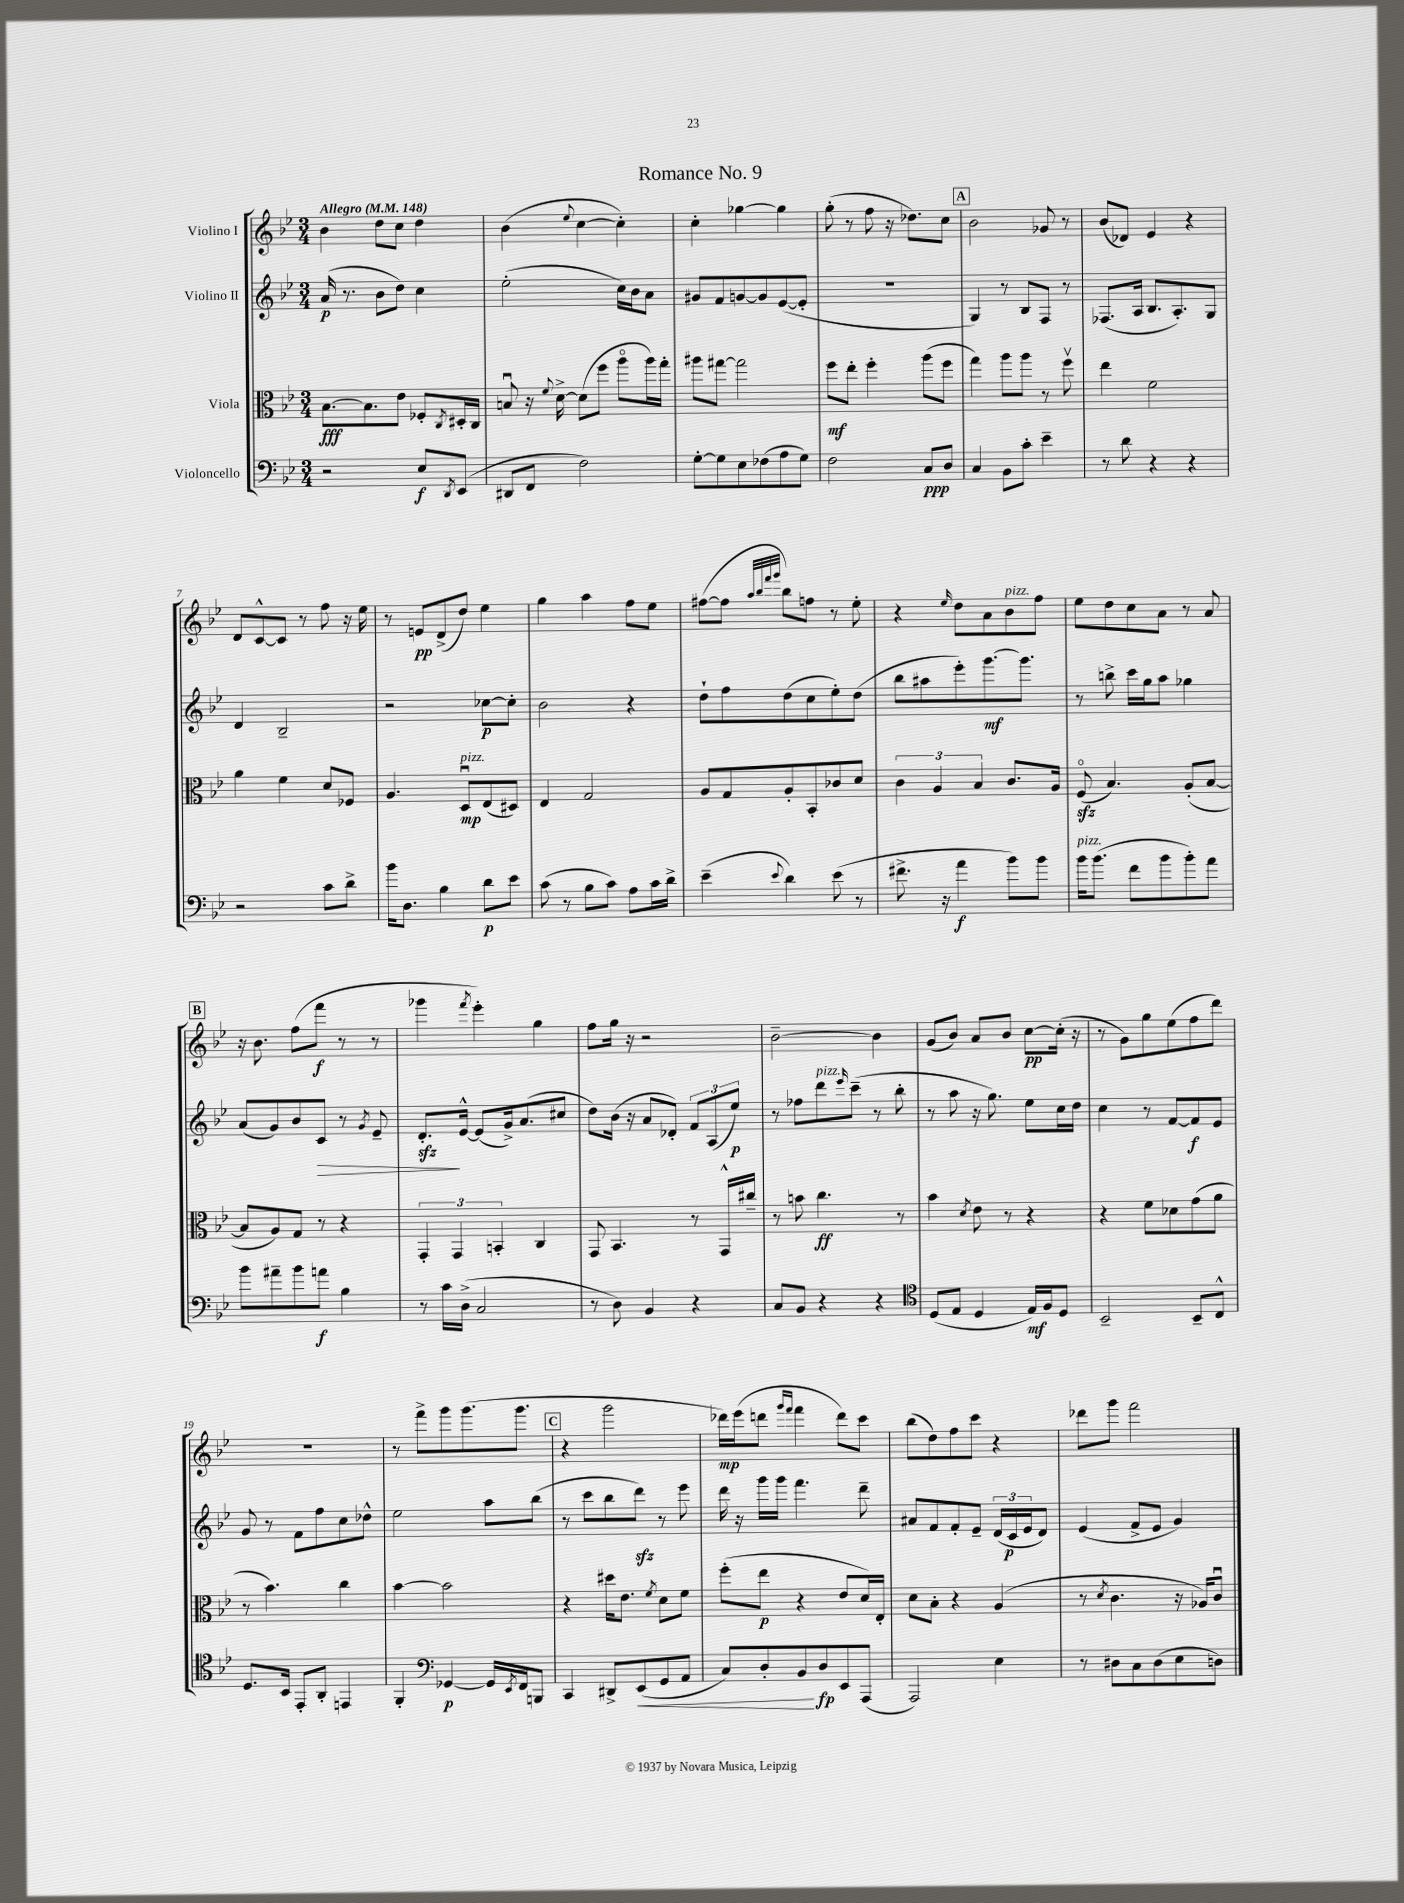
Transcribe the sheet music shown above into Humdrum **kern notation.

**kern	**kern	**kern	**kern
*staff4	*staff3	*staff2	*staff1
*clefF4	*clefC3	*clefG2	*clefG2
*k[b-e-]	*k[b-e-]	*k[b-e-]	*k[b-e-]
*M3/4	*M3/4	*M3/4	*M3/4
*MM148	*MM148	*MM148	*MM148
2r	[8.B-	(16a	4b-
.	.	8.r	.
.	8.B-]	.	.
.	.	8b-	8dd
.	8e-	8dd)	8cc
8E-	8F-'	4cc	4dd
8qDD	8qC	.	.
(8EE-	16D#'	.	.
.	16C	.	.
=	=	=	=
8DD#	8Bu	(2ee-'	(4b-
8FF	16r	.	.
.	8qqf	.	.
.	[16d^	.	.
.	.	.	8qqee-
2F)	(8d]	.	[4cc
.	8ff	.	.
.	8aao	16cc)	4cc'])
.	.	16b-	.
.	16aa)	8a	.
.	16gg'	.	.
=	=	=	=
[8G'	8aa#	8g#	4cc'
8G]	[8gg#	8f	.
8E-	2gg#]	[8g	[4gg-
(8F-	.	8g]	.
8A	.	([8e-	4gg-]
8G)	.	8e-']	.
=	=	=	=
2F	8ff	2.r	(8gg'
.	8ee-'	.	8r
.	4ff'	.	8ff
.	.	.	16r
.	.	.	8.dd-)
8C	(8aa	.	.
8D	8ff	.	8cc
=	=	=	=
4C	4gg)	4G)	2b-
8BB-	8aa	8r	.
8c'	8aa	8B-	.
4e-~	8r	8F	8g-
.	8ffv	8r	8r
=	=	=	=
8r	4ee-	(8.F-	(8b-
8d	.	.	8d-)
.	.	16A	.
4r	2f	8.B-	4e-
.	.	8.A')	.
4r	.	.	4r
.	.	8G	.
=	=	=	=
2r	4a	4d	8d
.	.	.	[8c^^
.	4f	2B-~	8c]
.	.	.	8r
8c	8d	.	8ff
8d^	8F-	.	16r
.	.	.	16ee-
=	=	=	=
16b-	4.A	2r	8r
8.D	.	.	.
.	.	.	8e
4B-	.	.	(8d^
.	8Du	.	8dd)
8d	(8E-	[8cc-	4ee-
8e-	8D#)	8cc-']	.
=	=	=	=
(8c	4E-	2b-	4gg
8r	.	.	.
8B-	2G	.	4aa
8c)	.	.	.
8A	.	4r	8ff
16c	.	.	8ee-
16d^	.	.	.
=	=	=	=
(4e-~	8A	8dd`	([8ff#
.	8G	8ff	8ff#]
.	.	.	32qqaa
.	.	.	32qqbb-
.	.	.	32qqfff
8qqe-	.	.	32qqggg
4d)	8A'	(8dd	8bb-)
.	8BB-'	8cc	8ff
(8e-	8c-	8ee-')	8r
8r	8d	(8dd	8ee-'
=	=	=	=
8.f#^	6c	8bb-	4r
.	.	8aa#	.
.	6A	.	.
16r	.	.	.
.	.	.	16qqee-
4a	.	8eee-')	8dd
.	6B-	.	.
.	.	[8.ggg	8a
8b-)	8.c	.	8b-
.	.	8.ggg]	.
8b-	.	.	8ff
.	16A	.	.
=	=	=	=
16b-	(8Fo	8r	8ee-
(8.b-	.	.	.
.	4.B-)	8bb^	8dd
8f	.	16ccc	8cc
.	.	16gg	.
8b-	.	8aa	8a
8b-')	(8A'	4gg-	8r
8a	[8B-	.	8a
=	=	=	=
8b-	8B-]	(8a	16r
.	.	.	8.b-
8a#~	8A)	8g)	.
8b-	8G	8b-	(8ff
8a	8r	8c	8fff
4B-	4r	8r	8r
.	.	8qg	.
.	.	8e-~	8r
=	=	=	=
8r	6GG'	8.d'	4ggg-
16c	.	.	.
.	6GG	.	.
(16D^	.	[16e-^^	.
.	.	.	8qfff
2C	.	(8e-]	4eee-')
.	6BB'	.	.
.	.	16g^)	.
.	.	(8.a	.
.	4C	.	4gg
.	.	8cc#	.
=	=	=	=
8r	8GG	8dd)	8ff
8D)	4.BB-	(16b-	16gg
.	.	16r	16r
4BB-	.	8a	2r
.	.	8d-')	.
4r	8r	12f	.
.	.	(12A	.
.	16GG^^	.	.
.	.	12ee-)	.
.	16cc#~	.	.
=	=	=	=
8C	8r	8r	[2b-~
8BB-	8b	8ff-	.
4r	4.cc	8ddd	.
.	.	16qqeee-	.
.	.	(8ccc~	.
4r	.	8r	4b-]
.	8r	8bb-'	.
=	=	=	=
*clefC4	*	*	*
(8D	4b-	8r	(8g
8E-	.	8aa	8b-)
.	8qd	.	.
4D	8e-	16r	8a
.	.	8.gg)	.
.	8r	.	8b-
16E-)	4r	8ee-	[8cc
16F	.	.	.
8D	.	16cc	(16cc']
.	.	16dd	16r
=	=	=	=
2BB-~	4r	4cc	8r
.	.	.	8g)
.	8f	8r	8gg
.	8d-	[8f	(8ee-
8BB-~	(8g	8f]	8ff
8C^^	8a	8e-	8ddd)
=	=	=	=
8.D	8r	8g	2.r
.	4.b-)	8r	.
16BB-	.	.	.
8EE-'	.	8f	.
8AA'	.	8ff	.
4EE	4cc	8cc	.
.	.	8dd-^^	.
=	=	=	=
4FF'	[4b-	2ee-	8r
.	.	.	8fff^
*clefF4	*	*	*
[4GG-	2b-]	.	8ggg
.	.	.	(8.ggg
16GG-]	.	8aa	.
8qEE-	.	.	.
16FF	.	.	8.ggg
8BBB	.	(8bb-	.
=	=	=	=
4CC	4r	8r	4r
.	.	8ccc	.
8DD#^	16dd#	8bb-	2ggg
.	8.e-	.	.
(8EE-	.	8ddd)	.
.	8qf	.	.
8GG	8d	8r	.
8AA	8f	8eee-	.
=	=	=	=
8C)	(8ff'	16ddd	16ddd-)
.	.	16r	(16eee-
8D'	8ee-	16ggg	8ddd
.	.	16ggg	.
.	.	.	16qqggg
.	.	.	16qqfff
8BB-	4r	4.fff	4fff
8D	.	.	.
8EE-	8e-	.	8ddd)
(8AAA	16d)	8ddd~	8ccc
.	16E-'	.	.
=	=	=	=
2AAA)	8d	8a#	(8bb-
.	8B-'	8f	8dd)
.	4r	8f'	8ff
.	.	8e-~	8ccc
4E-	(4A	(24d	4r
.	.	24c	.
.	.	24e-	.
.	.	8d)	.
=	=	=	=
8r	8r	(4e-	8ddd-
.	8qd	.	.
8D#	4.c	.	8ggg
8C	.	8f^	2fff
(8D#	.	8e-	.
8E-	16r	4g)	.
.	16A-)	.	.
8D)	8cu	.	.
==	==	==	==
*-	*-	*-	*-
